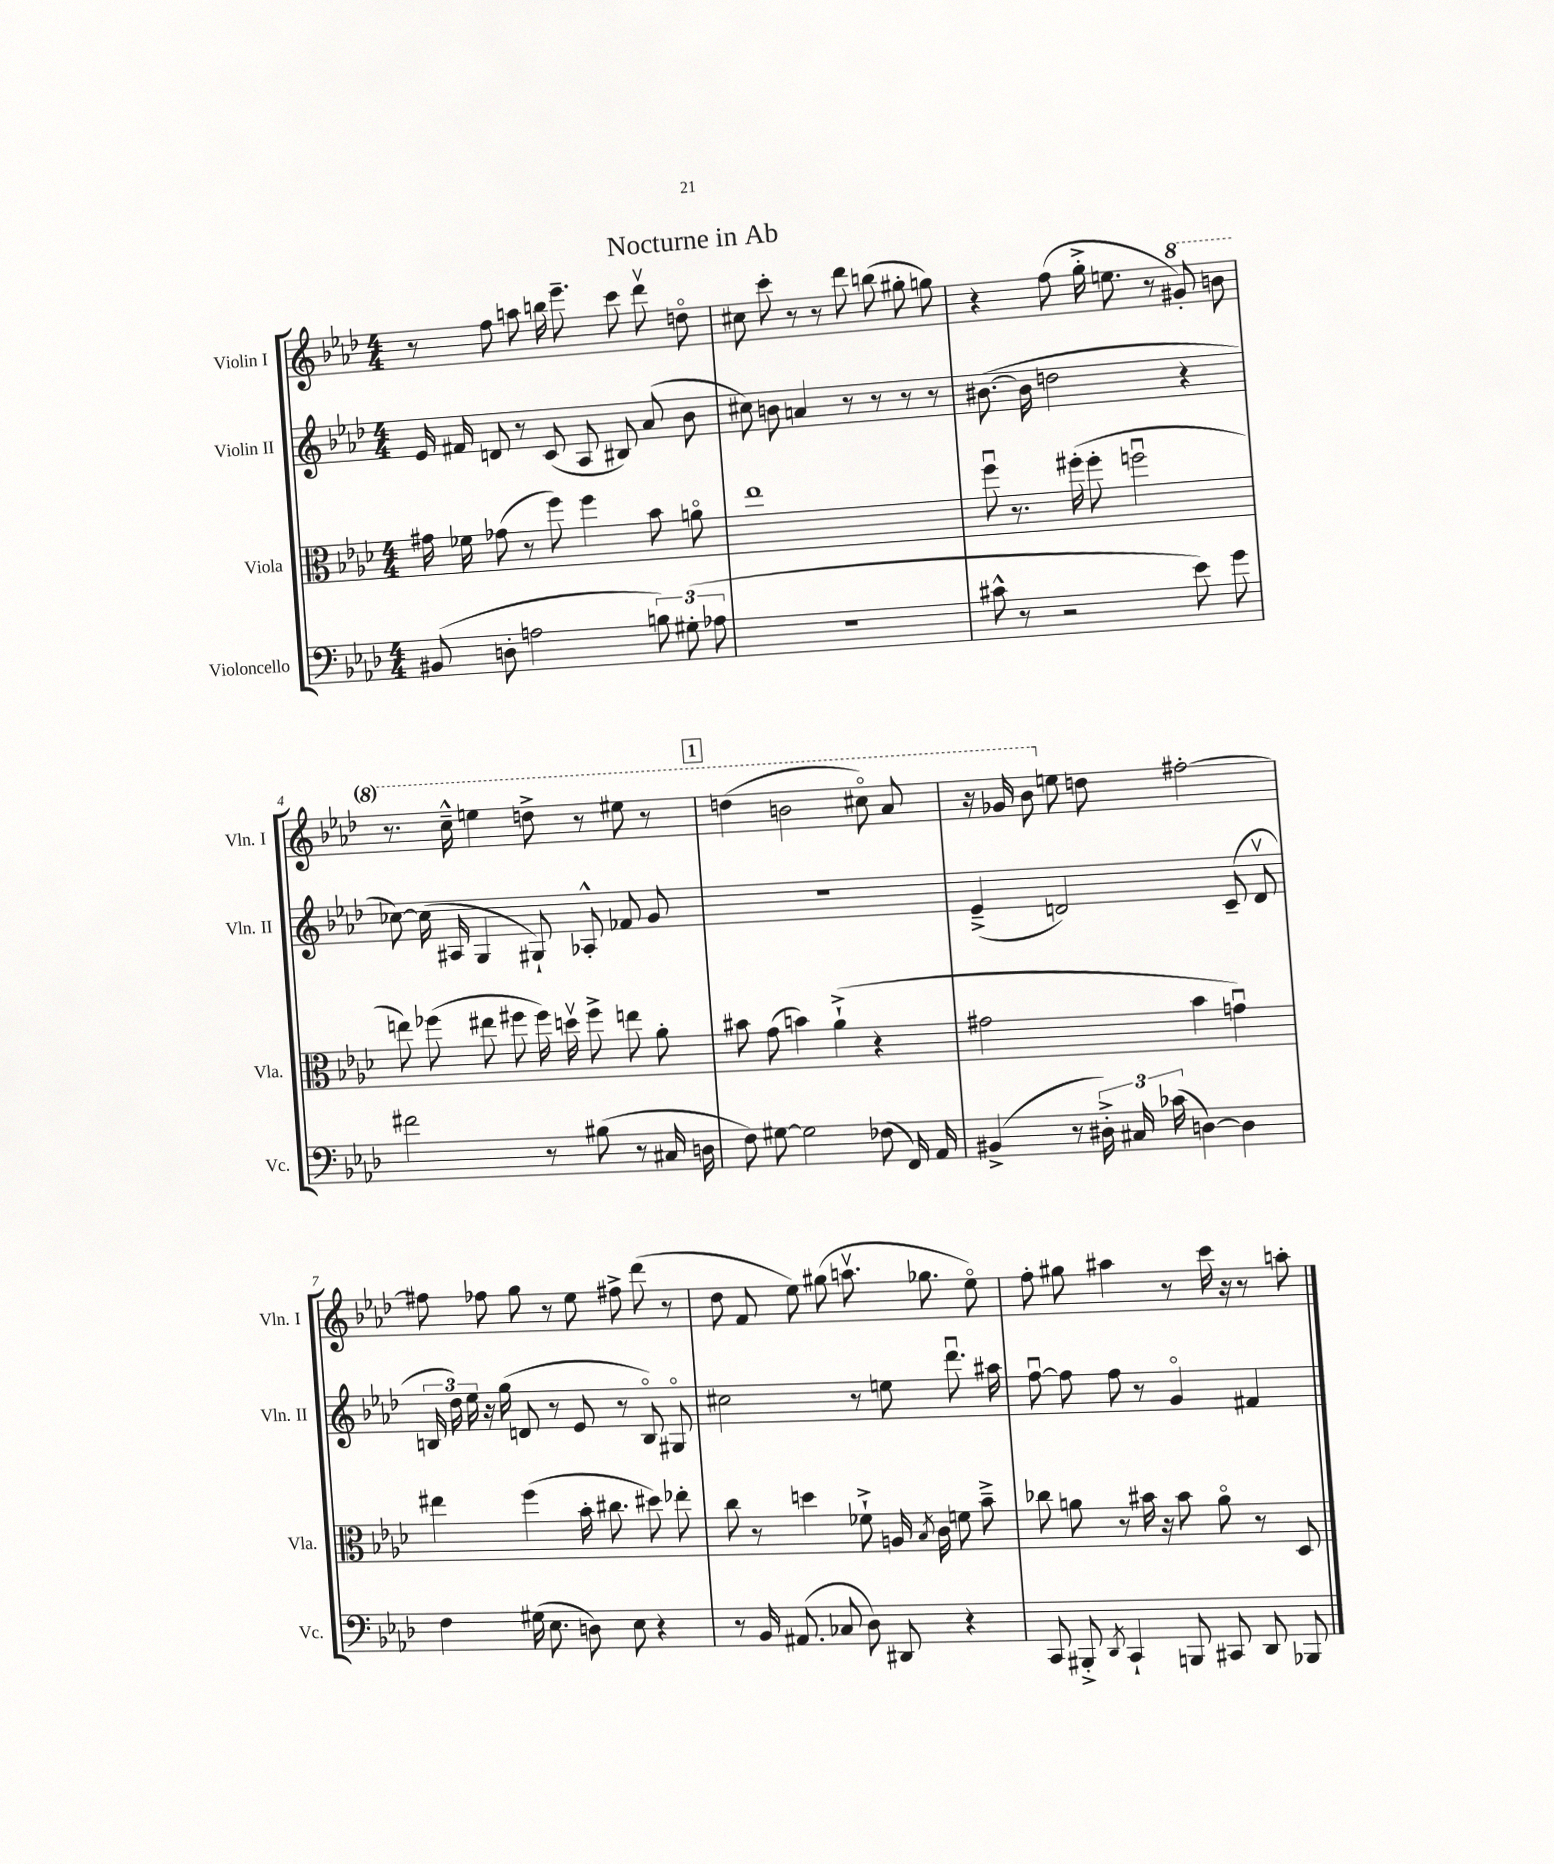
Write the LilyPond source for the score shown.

\header { title = "Nocturne in Ab" }
<<
\new StaffGroup <<
\new Staff = "s0" \with { instrumentName = "Violin I" shortInstrumentName = "Vln. I" } {
    \clef treble \key aes \major \numericTimeSignature \time 4/4
    \autoBeamOff r8 f''8 a''8 b''16 ees'''8.-- c'''8 des'''8\upbow d''8\flageolet |
    cis''8 c'''8-. r8 r8 des'''8 b''8( gis''8-. g''8) |
    r4 f''8( g''16-.-> e''8. r8 \ottava #1 gis''8-.) b''8 |
    r8. c'''16---^ e'''4 d'''8-> r8 eis'''8 r8 |
    \mark \markup { \box "1" } d'''4( b''2 cis'''8\flageolet) aes''8 |
    r16 ges''16 bes''8 \ottava #0 e''8 d''8 fis''2~-. |
    fis''8 fes''8 g''8 r8 ees''8 fis''8-> des'''8( r8 |
    des''8 f'8 ees''8) gis''8( a''8.\upbow ges''8. ees''8\flageolet) |
    f''8-. gis''8 ais''4 r8 c'''16 r16 r8 a''8-. \bar "|." |
}
\new Staff = "s1" \with { instrumentName = "Violin II" shortInstrumentName = "Vln. II" } {
    \clef treble \key aes \major \numericTimeSignature \time 4/4
    \autoBeamOff ees'16 fis'16 d'8 r8 c'8( aes8 bis8) aes'8( bes'8 |
    cis''8) b'8 a'4 r8 r8 r8 r8 |
    bis'8.~( bis'16 d''2 r4 |
    ces''8~) ces''16( ais16 g4 gis8-!) aes8-.-^ fes'8 g'8 |
    \mark \markup { \box "1" } r1 |
    ees'4--->( d'2) c'8--( d'8\upbow |
    \tuplet 3/2 { b16 des''16) ees''16 } r16 g''16( d'8 r8 ees'8 r8 b8\flageolet) gis8\flageolet |
    cis''2 r8 e''8 des'''8.\downbow ais''16 |
    f''8~\downbow f''8 f''8 r8 g'4\flageolet fis'4 \bar "|." |
}
\new Staff = "s2" \with { instrumentName = "Viola" shortInstrumentName = "Vla." } {
    \clef alto \key aes \major \numericTimeSignature \time 4/4
    \autoBeamOff gis'16 fes'16 ges'8( r8 f''8) f''4 bes'8 a'8\flageolet |
    ees''1 |
    f''8\downbow r8. fis''16-.( fis''8-. f''2\downbow |
    e''8) fes''8( eis''8 fis''8 fis''16) d''16\upbow fis''8-> e''8 aes'8-. |
    \mark \markup { \box "1" } bis'8 g'8( b'4) aes'4-!->( r4 |
    gis'2 bes'4 g'4\downbow) |
    eis''4 f''4( bes'16-. cis''8. dis''8) ees''8-. |
    c''8 r8 d''4 fes'8-!-> a16 \acciaccatura { bes8 } c'16 f'8 bes'8---> |
    ces''8 a'8 r8 bis'16 r16 bis'8 a'8\flageolet r8 des8 \bar "|." |
}
\new Staff = "s3" \with { instrumentName = "Violoncello" shortInstrumentName = "Vc." } {
    \clef bass \key aes \major \numericTimeSignature \time 4/4
    \autoBeamOff bis,8( d8-. a2 \tuplet 3/2 { b8) gis8-.( aes8 } |
    R1 |
    cis'8-^ r8 r2 ees'8) g'8 |
    fis'2 r8 bis8( r8 cis16 d16 |
    \mark \markup { \box "1" } f8) gis8~ gis2 fes8( f,16) aes,16 |
    bis,4->( r8 \tuplet 3/2 { dis16-.->) cis16 ces'16( } d4~) d4 |
    f4 gis16( ees8. d8) ees8 r4 |
    r8 bes,16 ais,8.( ces8 des8) dis,8 r4 |
    c,8 bis,,8-.-> \acciaccatura { des,8 } c,4-! b,,8 cis,8 des,8 bes,,8 \bar "|." |
}
>>
>>
